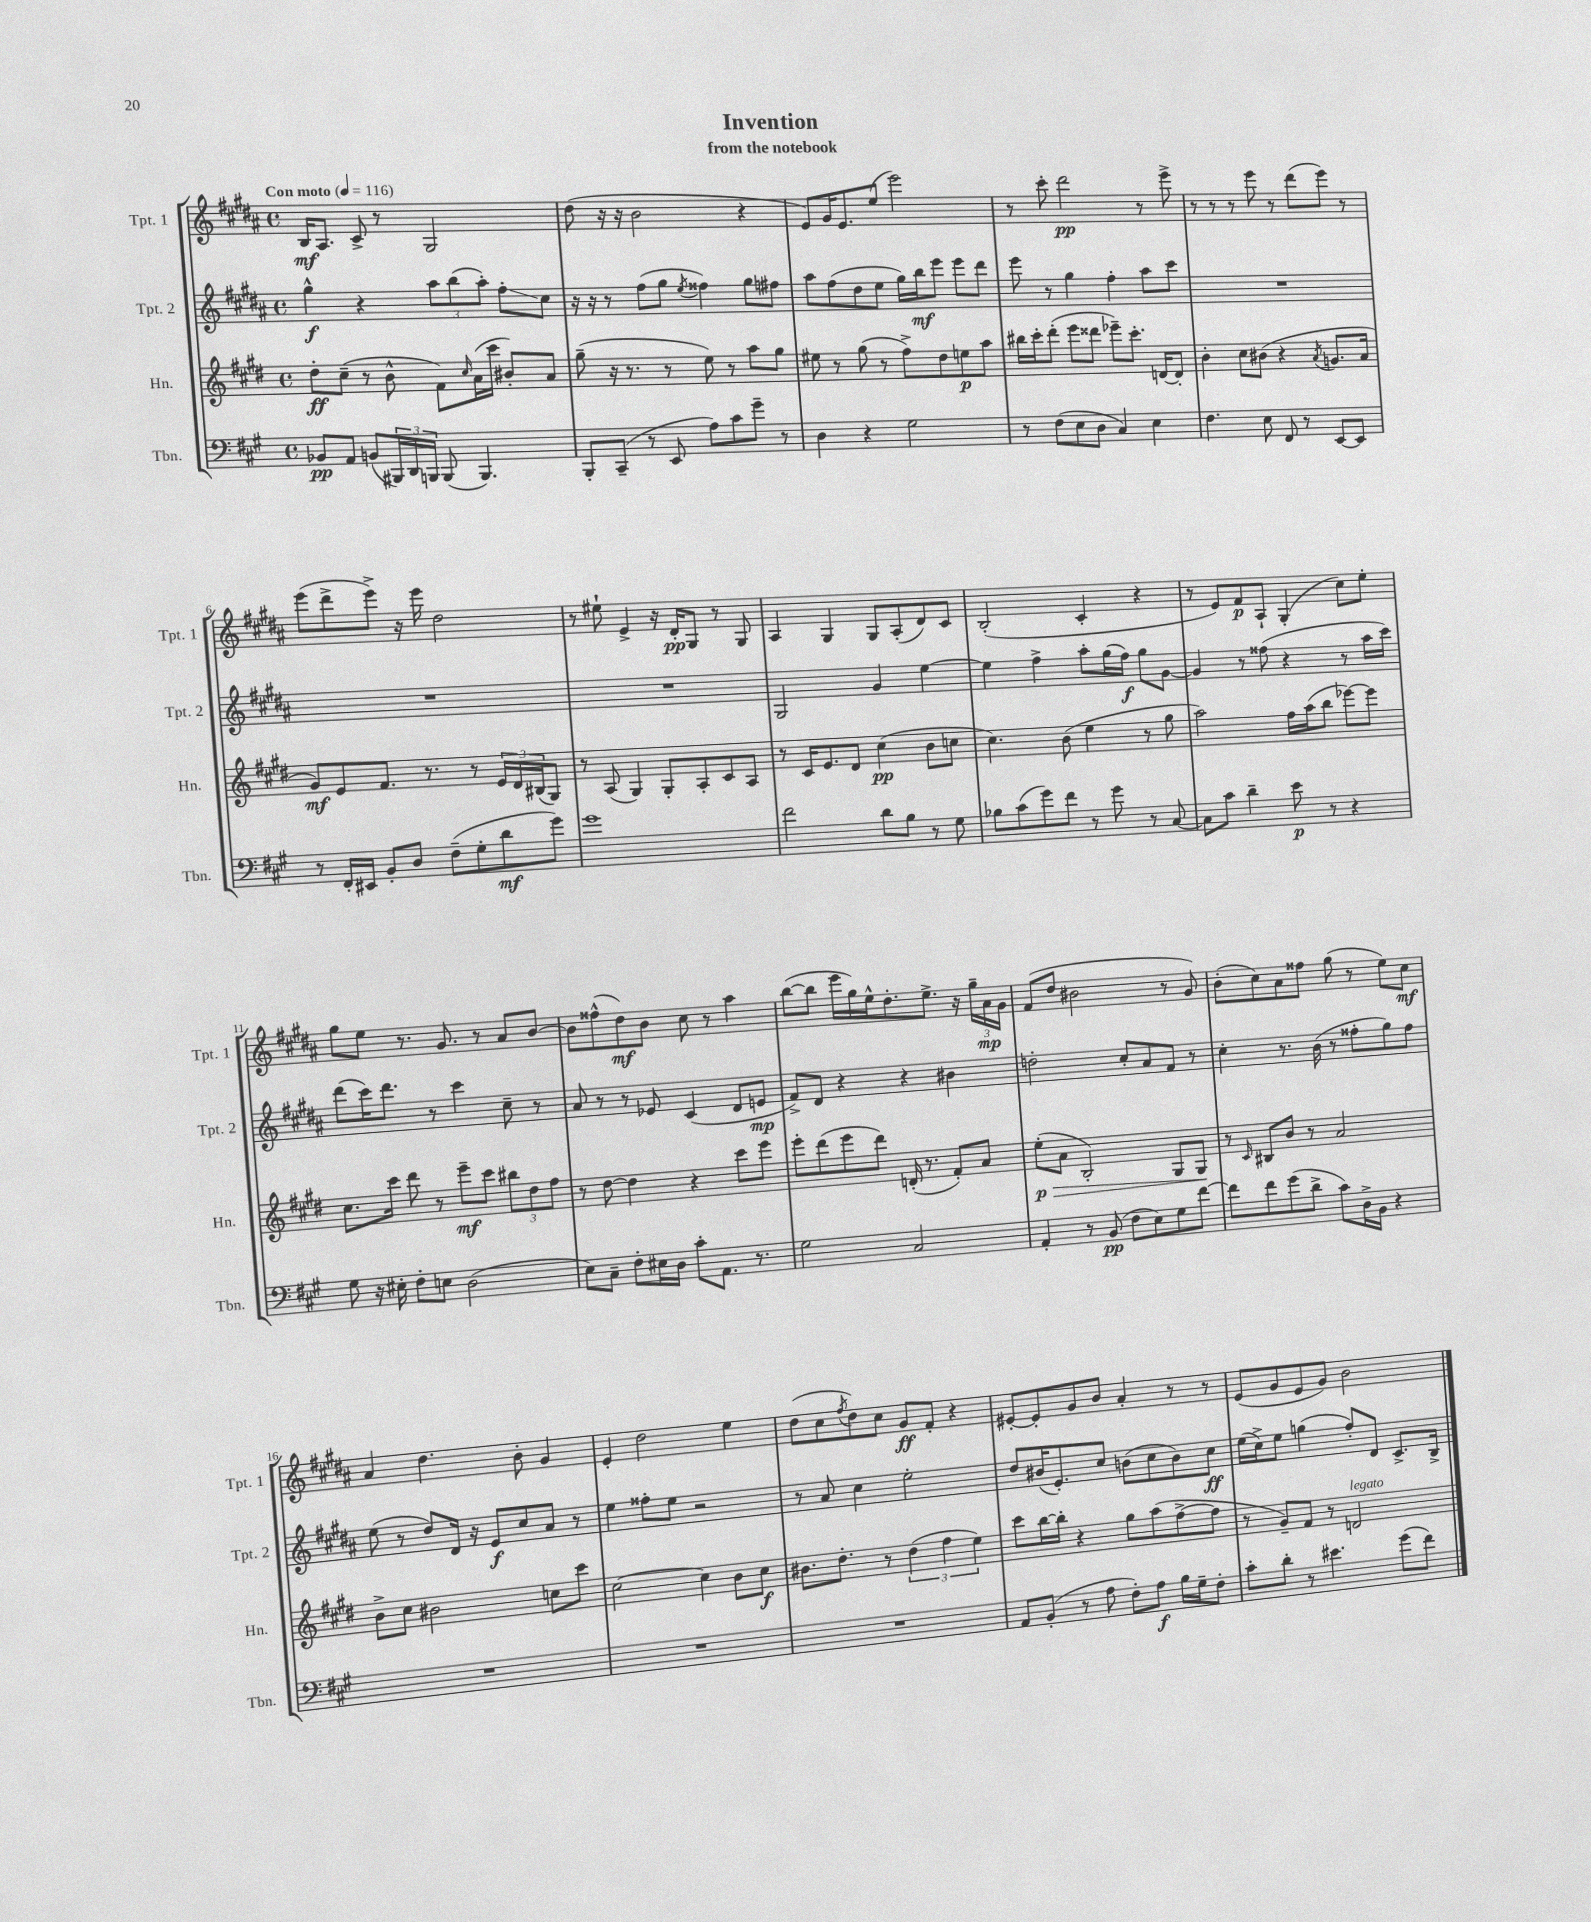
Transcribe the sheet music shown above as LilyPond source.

\header { title = "Invention" subtitle = "from the notebook" }
<<
\new StaffGroup <<
\new Staff = "s0" \with { instrumentName = "Tpt. 1" shortInstrumentName = "Tpt. 1" } {
    \clef treble \key b \major \defaultTimeSignature \time 4/4 \tempo "Con moto" 4 = 116
    b16\mf ais8. cis'8-> r8 gis2 |
    dis''8( r16 r16 b'2 r4 |
    e'8) gis'16 e'8. e''8( e'''2) |
    r8 cis'''8-. dis'''2\pp r8 e'''8-> |
    r8 r8 r8 e'''8 r8 dis'''8( e'''8) r8 |
    e'''8( dis'''8-> e'''8->) r16 e'''16 dis''2 |
    r8 eis''8-! e'4-> r16 dis'16-.\pp gis8 r8 gis8 |
    ais4 gis4 gis8 ais8-.( dis'8) cis'8 |
    b2-.( cis'4-. r4 |
    r8 e'8) fis'8\p ais8-! gis4-.( cis''8) e''8-. |
    gis''8 e''8 r8. gis'8. r8 ais'8 b'8~ |
    b'8 fisis''8-^( dis''8\mf) b'8 cis''8 r8 ais''4 |
    b''8~( b''8 e'''16 gis''16) e''16-^ dis''8.-. e''8.-> r16 \tuplet 3/2 { gis''16-- ais'16\mp gis'16 } |
    fis'8( dis''8 bis'2 r8 gis'8) |
    b'8-.( cis''8) ais'8 fisis''8 gis''8( r8 e''8) cis''8\mf |
    ais'4 dis''4. b'8-. gis'4 |
    e'4-. dis''2 e''4 |
    dis''8( cis''8 \acciaccatura { fis''8 } dis''8) cis''8 gis'8\ff fis'8-. r4 |
    eis'8~-. eis'8-. gis'8 b'8 ais'4-. r8 r8 |
    e'8( gis'8 e'8 gis'8) b'2 \bar "|." |
}
\new Staff = "s1" \with { instrumentName = "Tpt. 2" shortInstrumentName = "Tpt. 2" } {
    \clef treble \key b \major \defaultTimeSignature \time 4/4
    gis''4-^\f r4 \tuplet 3/2 { ais''8 b''8( ais''8-.) } fis''8-.\glissando cis''8 |
    r16 r16 r8 fis''8( gis''8 \acciaccatura { e''8 } fisis''4) gis''8 fis''8 |
    ais''8 fis''8( dis''8 e''8 gis''16) b''16\mf e'''8 e'''8 dis'''8 |
    e'''8 r8 gis''4 fis''4-. ais''8 cis'''8 |
    R1 |
    R1 |
    R1 |
    gis2 gis'4 e''4~ |
    e''4 fis''4-> ais''8-. gis''16( fis''16\f) gis''8 gis'8~ |
    gis'4 r8 fisis''8( r4 r8 ais''16 cis'''16) |
    dis'''8( cis'''16) dis'''8. r8 cis'''4 cis''8-- r8 |
    ais'8 r8 r8 ees'8 cis'4( dis'8 e'8\mp |
    fis'8->) dis'8 r4 r4 bis'4 |
    d''2-. cis''8-. ais'8 fis'8 r8 |
    cis''4-. r8. b'16( r8 fisis''8-. gis''8) fisis''8 |
    e''8( r8 dis''8) dis'16 r16 e'8\f cis''8 ais'8 r8 |
    e''4 fisis''8-. e''8 r2 |
    r8 ais'8 cis''4 e''2-. |
    dis''8 bis'16( e'8.-.) cis''8 b'8( cis''8 b'8) cis''8\ff |
    e''16( cis''16->) e''8 g''4( fis''8-.) dis'8 cis'8.-> b16-> \bar "|." |
}
\new Staff = "s2" \with { instrumentName = "Hn." shortInstrumentName = "Hn." } {
    \clef treble \key e \major \defaultTimeSignature \time 4/4
    dis''8-.\ff cis''8--( r8 b'8-^ fis'8) \grace { cis''16 } a'16( cis'''16 bis'8-.) a'8 |
    gis''8--( r16 r8. r8 e''8) r8 a''8 gis''8 |
    eis''8 r8 gis''8( r8 fis''8->) dis''8 e''8\p a''8 |
    bis''16 cis'''16-. dis'''8-.( e'''8 disis'''8 ees'''8--) cis'''8.-. d'16~ d'8-. |
    b'4-. cis''8 bis'8( r4 \acciaccatura { a'8 } g'8. a'16 |
    gis'8\mf) e'8 fis'8. r8. r8 \tuplet 3/2 { e'16 dis'16 bis16( } gis8) |
    r8 a8( gis4) gis8-. a8-. cis'8 a8 |
    r8 cis'16 e'8. dis'8 cis''4\pp( b'8 c''8 |
    cis''4.) b'8( e''4 r8 gis''8 |
    a''2) fis''16 a''16( b''8 ees'''8~) ees'''8 |
    cis''8. cis'''16 dis'''8 r8 e'''8--\mf cis'''8 \tuplet 3/2 { bis''8 dis''8 fis''8 } |
    r8 dis''8~ dis''4 r4 cis'''8 e'''8 |
    e'''8-. dis'''8( e'''8 dis'''8) d'16-.( r8. fis'8-.) a'8 |
    e''8-.\p\>( a'8 b2-.) gis8 gis8\! |
    r8 \grace { cis'16 } bis8 b'8 r8 a'2 |
    b'8-> cis''8 bis'2 c''8 cis'''8 |
    cis''2~ cis''4 b'8 cis''8\f |
    bis'8. dis''8.-. r8 \tuplet 3/2 { dis''4( fis''4 e''4) } |
    cis'''8 b''16~ b''16-. r4 gis''8 a''8( fis''8~-> fis''8 |
    r8 gis'8--) fis'8 r8 d'2^\markup { \italic "legato" } \bar "|." |
}
\new Staff = "s3" \with { instrumentName = "Tbn." shortInstrumentName = "Tbn." } {
    \clef bass \key a \major \defaultTimeSignature \time 4/4
    bes,8\pp a,8 b,8( \tuplet 3/2 { bis,,16) d,16 b,,16 } b,,8( b,,4.) |
    b,,8-. cis,8--( r8 e,8 a8) cis'8 gis'8-- r8 |
    d4 r4 gis2 |
    r8 fis8( e8 d8 cis4) e4 |
    fis4. e8 fis,8 r8 e,8~ e,8 |
    r8 fis,16-. eis,16 b,8-. d8 fis8--( gis8-. d'8\mf gis'8) |
    gis'1 |
    fis'2 d'8 b8 r8 gis8 |
    bes8 cis'8( gis'8) fis'8 r8 gis'8 r8 cis8~ |
    cis8 cis'8 d'4-- e'8\p r8 r4 |
    gis8 r16 eis16-. fis8-. e8 d2( |
    e8) cis8-- fis8-. eis16 d16 cis'8-. a,8. r8. |
    gis2 cis2 |
    a,4-. r8 b,8\pp( fis8 e8) gis8 fis'8~ |
    fis'8 fis'8 gis'8( d'8-> cis'8) d16-> b,16 r4 |
    R1 |
    R1 |
    R1 |
    a,8 b,8-.( r8 a8 fis8-.) a8\f b16 gis16-- fis8-. |
    cis'8-. d'8-. r8 eis'4. gis'8( fis'8) \bar "|." |
}
>>
>>
